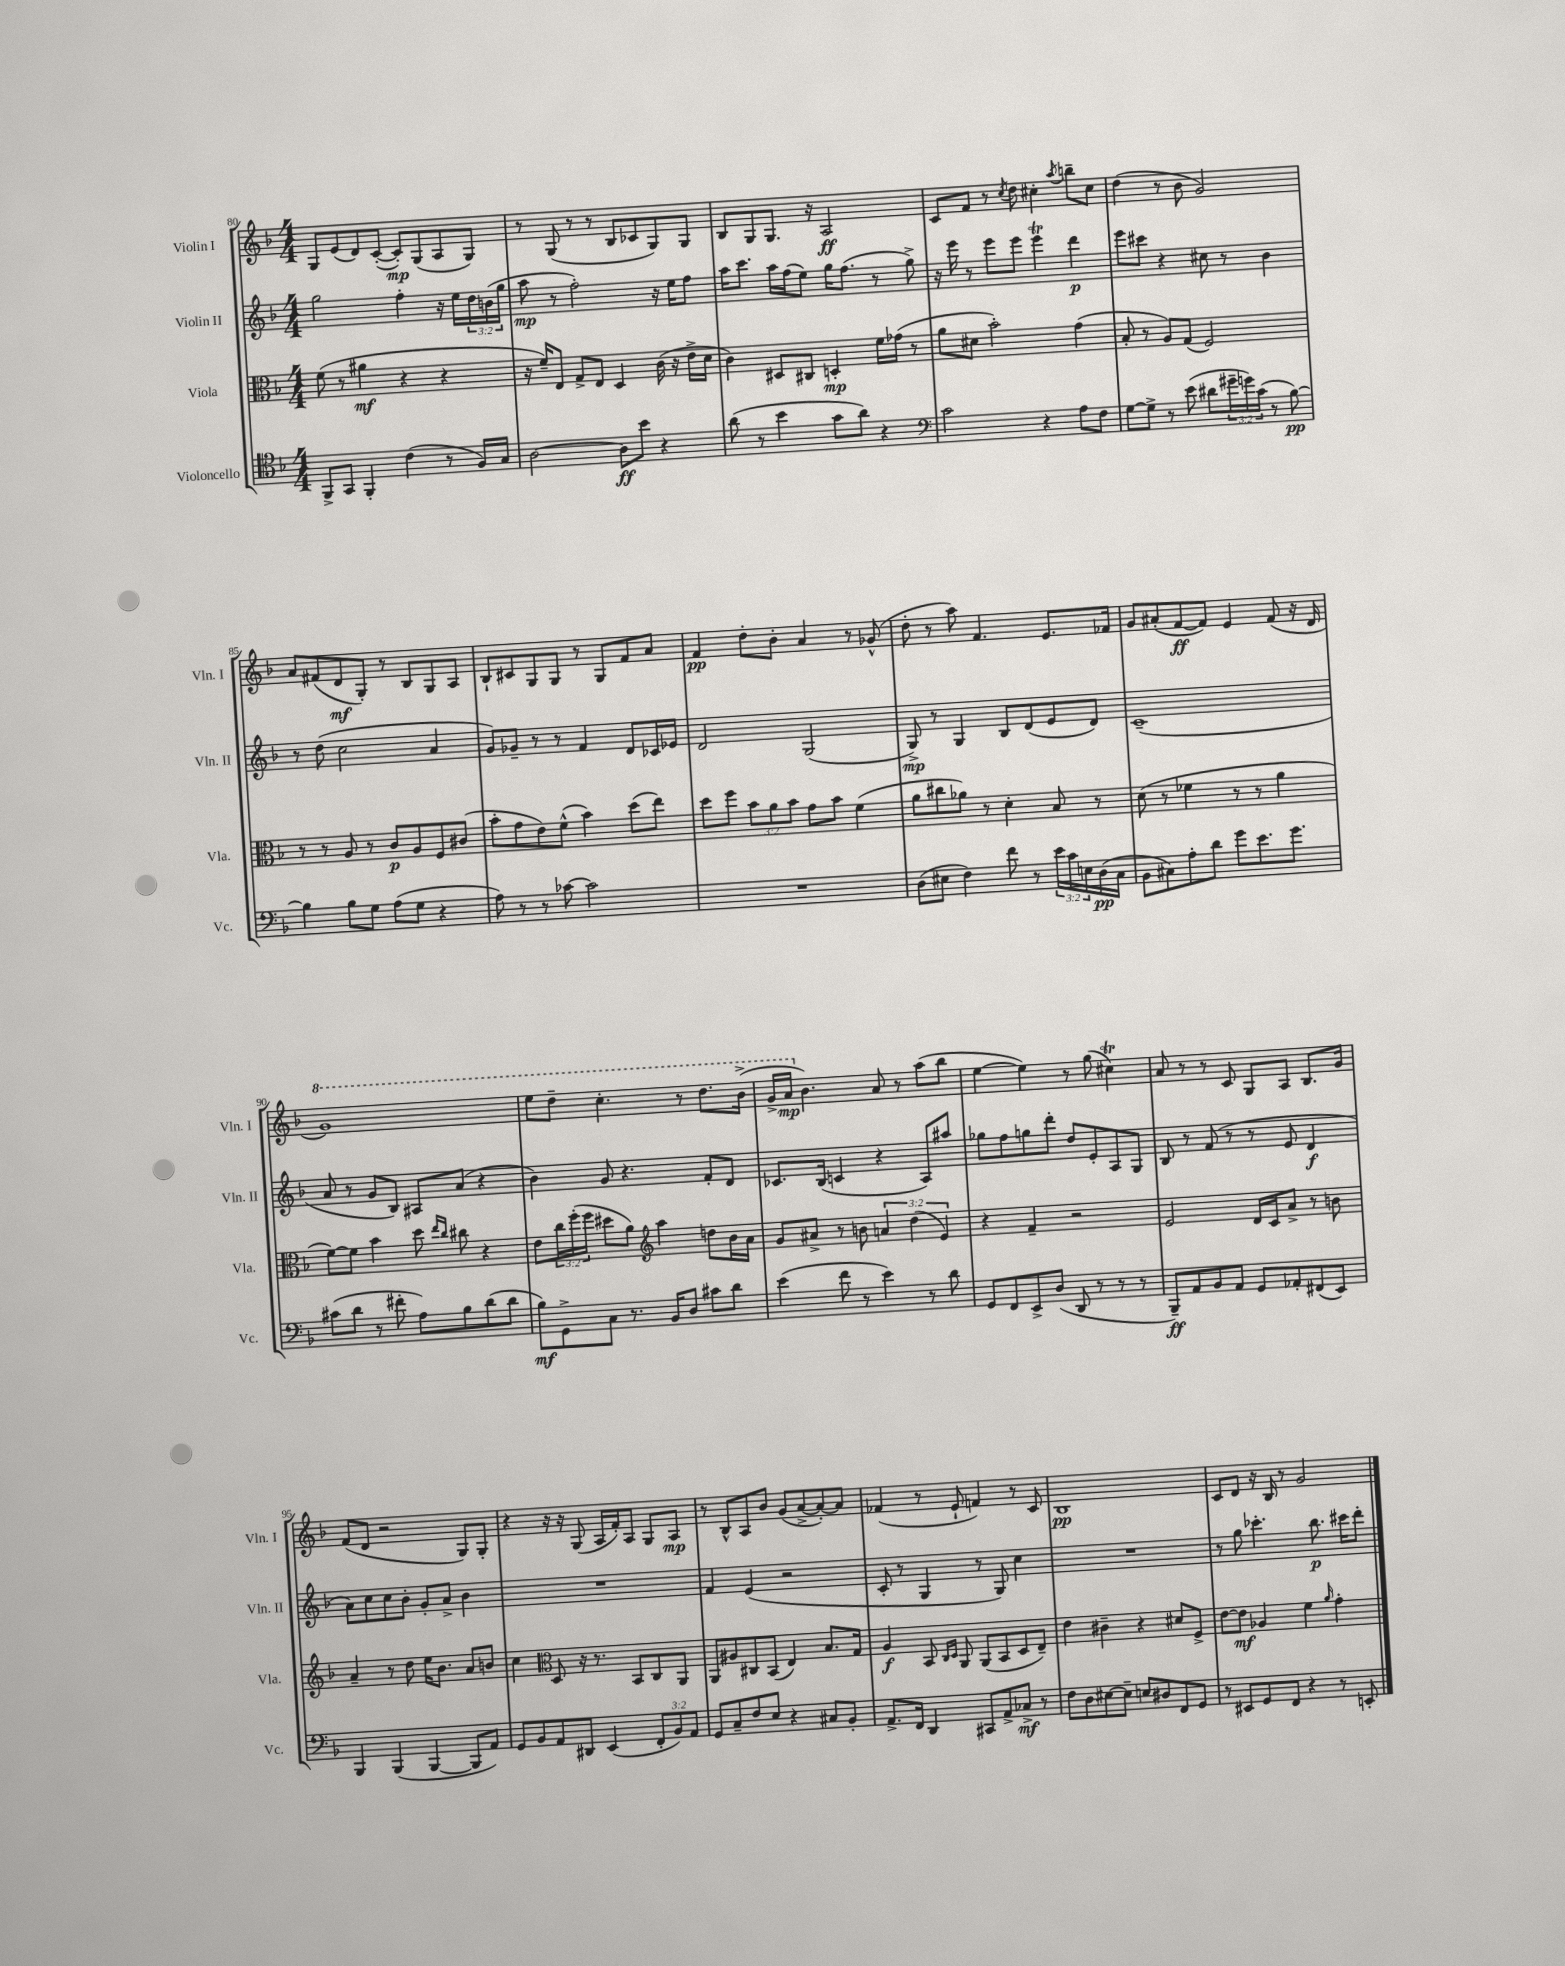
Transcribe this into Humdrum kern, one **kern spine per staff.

**kern	**dynam	**kern	**dynam	**kern	**dynam	**kern	**dynam
*part4	*part4	*part3	*part3	*part2	*part2	*part1	*part1
*staff4	*staff4	*staff3	*staff3	*staff2	*staff2	*staff1	*staff1
*I"Violoncello	*	*I"Viola	*	*I"Violin II	*	*I"Violin I	*
*I'Vc.	*	*I'Vla.	*	*I'Vln. II	*	*I'Vln. I	*
*clefC4	*	*clefC3	*	*clefG2	*	*clefG2	*
*k[b-]	*	*k[b-]	*	*k[b-]	*	*k[b-]	*
*M4/4	*	*M4/4	*	*M4/4	*	*M4/4	*
=80	=80	=80	=80	=80	=80	=80	=80
8FF^/L	.	(8f\	.	2gg\	.	8G/L	.
8GG/J	.	8r	.	.	.	(8e/	.
4FF'/	.	4a#X\	mf	.	.	8d/)	.
.	.	.	.	.	.	([8c'/J	.
(4c\	.	4r	.	4ff'\	.	8c'/L])	mp
.	.	.	.	.	.	(8G/	.
8r	.	4r	.	16r	.	8A/	.
.	.	.	.	16ee\LL	.	.	.
16F/LL)	.	.	.	24dd\	.	8G/J)	.
.	.	.	.	(24bn\	.	.	.
16G/JJ	.	.	.	.	.	.	.
.	.	.	.	24gg\JJ	.	.	.
=81	=81	=81	=81	=81	=81	=81	=81
[2A\	.	16r	.	8aa\	mp	8r	.
.	.	16f~/KL)	.	.	.	.	.
.	.	8E/J	.	8r	.	(8G/	.
.	.	8G^/L	.	2ff'\)	.	8r	.
.	.	8E/J	.	.	.	8r	.
8A\L]	ff	4D/	.	.	.	8B-/L	.
8b-\J	.	.	.	.	.	8c-X/	.
4r	.	(16c\	.	16r	.	8G/)	.
.	.	16r	.	16ee\KL	.	.	.
.	.	16e^\LL	.	8ff\J	.	8G/J	.
.	.	16d\JJ	.	.	.	.	.
=82	=82	=82	=82	=82	=82	=82	=82
(8a\	.	4c\)	.	16aa\KL	.	8B-/L	.
.	.	.	.	8.ccc\J	.	.	.
8r	.	.	.	.	.	8G/	.
4b-\	.	8D#X/L	.	16aa\LL	.	8.G/J	.
.	.	.	.	(16ff\J	.	.	.
.	.	8C#X/J	.	8ee\J)	.	.	.
.	.	.	.	.	.	16r	.
8g\L	.	4Dn'/	mp	16gg\KL	.	2A/	ff
.	.	.	.	(8.ff\J	.	.	.
8a\J)	.	.	.	.	.	.	.
4r	.	16f\LL	.	8r	.	.	.
.	.	(16g-X\JJ	.	.	.	.	.
.	.	8r	.	8gg^\)	.	.	.
=83	=83	=83	=83	=83	=83	=83	=83
*clefF4	*	*	*	*	*	*	*
2c\	.	8a\L	.	16r	.	8c/L	.
.	.	.	.	16eee\	.	.	.
.	.	8d#X\J	.	8r	.	8f/J	.
.	.	2b-'\)	.	8eee\L	.	8r	.
.	.	.	.	.	.	8qcc/	.
.	.	.	.	8eee\J	.	8dd\	.
4r	.	.	.	4eeet\	.	4cc#X'\	.
.	.	.	.	.	.	8qaa/	.
8A\L	.	(4g\	.	4ddd\	p	8bbn~\L	.
8F\J	.	.	.	.	.	8cc#\J	.
=84	=84	=84	=84	=84	=84	=84	=84
[8G\L	.	8B-'/	.	8eee\L	.	(4dd\	.
8G^\J]	.	8r	.	8ccc#X\J	.	.	.
8r	.	8A/L)	.	4r	.	8r	.
(8e\	.	(8G/J	.	.	.	8b-\	.
8d#X\L	.	2F/)	.	8cc#X\	.	2g/)	.
24g#X~\L	.	.	.	8r	.	.	.
24gn\)	.	.	.	.	.	.	.
(24c\JJ	.	.	.	.	.	.	.
8r	.	.	.	4b-\	.	.	.
[8B-\)	pp	.	.	.	.	.	.
!!LO:LB:g=z
=85	=85	=85	=85	=85	=85	=85	=85
4B-\]	.	8r	.	8r	.	8a/L	.
.	.	8r	.	(8dd\	.	(8f#X/	.
8B-\L	.	8A/	.	2cc\	.	8d/	mf
8G\J	.	8r	.	.	.	8G'/J)	.
(8A\L	.	8c/L	p	.	.	8r	.
8G\J	.	8A/	.	.	.	8B-/L	.
4r	.	8F/	.	4a/	.	8G/	.
.	.	(8c#X/J	.	.	.	8A/J	.
=86	=86	=86	=86	=86	=86	=86	=86
8A\)	.	8b-'\L	.	8g/L)	.	8B-`/L	.
8r	.	8g\	.	8g-X~/J	.	8c#X/	.
8r	.	8e\)	.	8r	.	8G/	.
[8c-X\	.	(8f^^\J	.	8r	.	8G/J	.
2c-\]	.	4b-\)	.	4f/	.	8r	.
.	.	.	.	.	.	8G/L	.
.	.	(8dd\L	.	8d/L	.	8f/	.
.	.	8ee\J)	.	16c-X/L	.	8a/J	.
.	.	.	.	16e-X/JJ	.	.	.
=87	=87	=87	=87	=87	=87	=87	=87
1r	.	8dd\L	.	2d/	.	4f/	pp
.	.	8ff\J	.	.	.	.	.
.	.	12b-\L	.	.	.	8dd'\L	.
.	.	12a\	.	.	.	.	.
.	.	.	.	.	.	8b-'\J	.
.	.	12b-\J	.	.	.	.	.
.	.	8g\L	.	(2G/	.	4a/	.
.	.	8b-\J	.	.	.	.	.
.	.	(4f\	.	.	.	8r	.
.	.	.	.	.	.	(8g-X^^/	.
=88	=88	=88	=88	=88	=88	=88	=88
(8D\L	.	8a\L	.	8G^/)	mp	8dd'\	.
8E#X\J	.	8cc#X\	.	8r	.	8r	.
4F\)	.	8a-X\J)	.	4G/	.	8aa\)	.
.	.	8r	.	.	.	4.f/	.
8f\	.	4d'\	.	8B-/L	.	.	.
8r	.	.	.	(8d/	.	.	.
24e\LL	.	8B-/	.	8e/	.	8.e/L	.
24c\	.	.	.	.	.	.	.
24En\	.	.	.	.	.	.	.
(16D\	pp	8r	.	8d/J)	.	.	.
16C\JJ	.	.	.	.	.	16f-X/Jk	.
=89	=89	=89	=89	=89	=89	=89	=89
8BB-\L	.	(8d\	.	(1c~	.	8g/L	.
8C#X\)	.	8r	.	.	.	(8a#X'/	.
8A'\	.	4f-X\	.	.	.	[8f/	ff
8d\J	.	.	.	.	.	8f/J])	.
8g\L	.	8r	.	.	.	4e/	.
8.e\	.	8r	.	.	.	.	.
.	.	4a\	.	.	.	(8f/	.
8.g\J	.	.	.	.	.	.	.
.	.	.	.	.	.	16r	.
.	.	.	.	.	.	16d/	.
!!LO:LB:g=z
=90	=90	=90	=90	=90	=90	=90	=90
*	*	*	*	*	*	*8va	*
(8c#X\L	.	[8f\L)	.	8a/	.	1gg)	.
8d\J	.	8f\J]	.	8r	.	.	.
8r	.	4b-\	.	8g/L	.	.	.
8f#X'\	.	.	.	8B-/J)	.	.	.
8A\L)	.	8dd\	.	8A#X/L	.	.	.
.	.	16qqee/LL	.	.	.	.	.
.	.	16qqcc/JJ	.	.	.	.	.
8B-\	.	8cc#X\	.	(8a/J	.	.	.
(8d\	.	4r	.	4r	.	.	.
8d\J	.	.	.	.	.	.	.
=91	=91	=91	=91	=91	=91	=91	=91
8B-\L)	mf	8e\L	.	4b-\)	.	8eee\L	.
8GG^\	.	24cc\L	.	.	.	8ddd~\J	.
.	.	(24ff'\	.	.	.	.	.
.	.	24ff\JJ	.	.	.	.	.
8C\J	.	8dd#X\L	.	8g/	.	4.ccc'\	.
8.r	.	8a\J)	.	4.r	.	.	.
*	*	*clefG2	*	*	*	*	*
.	.	4aa\	.	.	.	.	.
16BB-/KL	.	.	.	.	.	.	.
8D/J	.	.	.	.	.	8r	.
8c#X\L	.	8ddn\L	.	8f'/L	.	8.ddd\L	.
8d\J	.	16b-\L	.	8d/J	.	.	.
.	.	16a\JJ	.	.	.	(16bb-^\Jk	.
=92	=92	=92	=92	=92	=92	=92	=92
(4e\	.	8g/L	.	8.c-X/L	.	16gg^/LL	.
.	.	.	.	.	.	16aa/JJ	mp
*	*	*	*	*	*	*X8va	*
.	.	8a#X^/J	.	.	.	4.b-\)	.
.	.	.	.	(16B-/Jk	.	.	.
8f\	.	8r	.	4cn/	.	.	.
8r	.	8bn\	.	.	.	.	.
4e\)	.	6an/	.	4r	.	8a/	.
.	.	.	.	.	.	8r	.
.	.	(6dd\	.	.	.	.	.
8r	.	.	.	8A/L)	.	(8aa\L	.
.	.	6e/)	.	.	.	.	.
8d\	.	.	.	8aa#X/J	.	8bb-\J	.
=93	=93	=93	=93	=93	=93	=93	=93
8GG/L	.	4r	.	8gg-X\L	.	[4ee\	.
8FF/	.	.	.	8ff\	.	.	.
8EE^/	.	4f~/	.	8ggn\	.	4ee\])	.
(8D/J	.	.	.	8ddd'\J	.	.	.
8DD/	.	2r	.	8dd/L	.	8r	.
8r	.	.	.	8e'/	.	(8gg\	.
8r	.	.	.	8A/	.	4cc#Xt\)	.
8r	.	.	.	8G/J	.	.	.
=94	=94	=94	=94	=94	=94	=94	=94
8BBB-~/L)	ff	2e/	.	8B-/	.	8a/	.
8AA/	.	.	.	8r	.	8r	.
8BB-/	.	.	.	(8f/	.	8r	.
8AA/J	.	.	.	8r	.	8c/	.
8GG/L	.	16d/LL	.	8r	.	8G/L	.
.	.	16c/J	.	.	.	.	.
8AA-X'/	.	8a^/J	.	8e/	.	8A/J	.
(8FF#X/	.	8r	.	4d/	f	8.B-/L	.
8EE/J)	.	8bn\	.	.	.	.	.
.	.	.	.	.	.	16g/Jk	.
!!LO:LB:g=z
=95	=95	=95	=95	=95	=95	=95	=95
4BBB-/	.	4a~/	.	8a\L)	.	(8f/L	.
.	.	.	.	8cc\	.	8d/J	.
(4BBB-/	.	8r	.	8cc\	.	2r	.
.	.	8dd\	.	8b-'\J	.	.	.
[4BBB-/	.	16ee\KL	.	8g'/L	.	.	.
.	.	8.b-\J	.	.	.	.	.
.	.	.	.	8a^/J	.	.	.
8BBB-/L]	.	8a/L	.	4b-\	.	8G/L)	.
8AA/J)	.	8bn/J	.	.	.	8G'/J	.
=96	=96	=96	=96	=96	=96	=96	=96
8GG/L	.	4cc\	.	1r	.	4r	.
8BB-/	.	.	.	.	.	.	.
*	*	*clefC3	*	*	*	*	*
8AA/	.	8D/	.	.	.	16r	.
.	.	.	.	.	.	16r	.
8DD#X/J	.	16r	.	.	.	(8G/	.
.	.	8.r	.	.	.	.	.
(4EE/	.	.	.	.	.	16A/LL	.
.	.	.	.	.	.	16f'/J)	.
.	.	8BB-/L	.	.	.	8A/J	.
12FF'/L	.	8C/	.	.	.	8G/L	.
12BB-/)	.	.	.	.	.	.	.
.	.	8AA/J	.	.	.	8A/J	mp
12AA/J	.	.	.	.	.	.	.
=97	=97	=97	=97	=97	=97	=97	=97
8GG/L	.	8AA/L	.	4f/	.	8r	.
8C~/	.	8A#X/	.	.	.	8B-^^/L	.
8F/	.	8C#X/	.	(4e/	.	8A/	.
8E/J	.	(8BB-/J	.	.	.	8b-/J	.
4r	.	4E/)	.	2r	.	(8g/L	.
.	.	.	.	.	.	[8a^/	.
8C#X/L	.	8.B-/L	.	.	.	8a'/_)	.
8BB-'/J	.	.	.	.	.	8a/J]	.
.	.	16G/Jk	.	.	.	.	.
=98	=98	=98	=98	=98	=98	=98	=98
8.AA^/L	.	4A/	f	8c'/	.	(4f-X/	.
.	.	.	.	8r	.	.	.
16FF/Jk	.	.	.	.	.	.	.
4DD/	.	8BB-/	.	4G/	.	8r	.
.	.	16qqC/LL	.	.	.	.	.
.	.	16qqD/JJ	.	.	.	.	.
.	.	8AA/	.	.	.	8e`/	.
8CC#X/L	.	(8AA/L	.	8r	.	4fn/)	.
8AA^/	.	8BB-/	.	8G/)	.	.	.
8C-X^/J	mf	8D/	.	4cc\	.	8r	.
8r	.	8E~/J)	.	.	.	8c/	.
=99	=99	=99	=99	=99	=99	=99	=99
8F\L	.	4e\	.	1r	.	1B-	pp
8D\	.	.	.	.	.	.	.
[8E#X\	.	4c#X~\	.	.	.	.	.
8E#~\J]	.	.	.	.	.	.	.
8En/L	.	4r	.	.	.	.	.
8D#X/	.	.	.	.	.	.	.
8FF/	.	8d#X/L	.	.	.	.	.
8GG/J	.	8F^/J	.	.	.	.	.
=100	=100	=100	=100	=100	=100	=100	=100
8r	.	[8e\L	.	8r	.	8c/L	.
8EE#X/L	.	8e\J]	mf	8gg\	.	8d/J	.
8GG/	.	4A-X/	.	4.ccc-X'\	.	16r	.
.	.	.	.	.	.	16B-/	.
8FF/J	.	.	.	.	.	8r	.
4r	.	4f\	.	.	.	2g/	.
.	.	.	.	8.bb-\	p	.	.
.	.	16qqa/	.	.	.	.	.
8r	.	4g'\	.	.	.	.	.
.	.	.	.	16ccc#X\KL	.	.	.
8EEn'/	.	.	.	8ddd'\J	.	.	.
==	==	==	==	==	==	==	==
*-	*-	*-	*-	*-	*-	*-	*-
